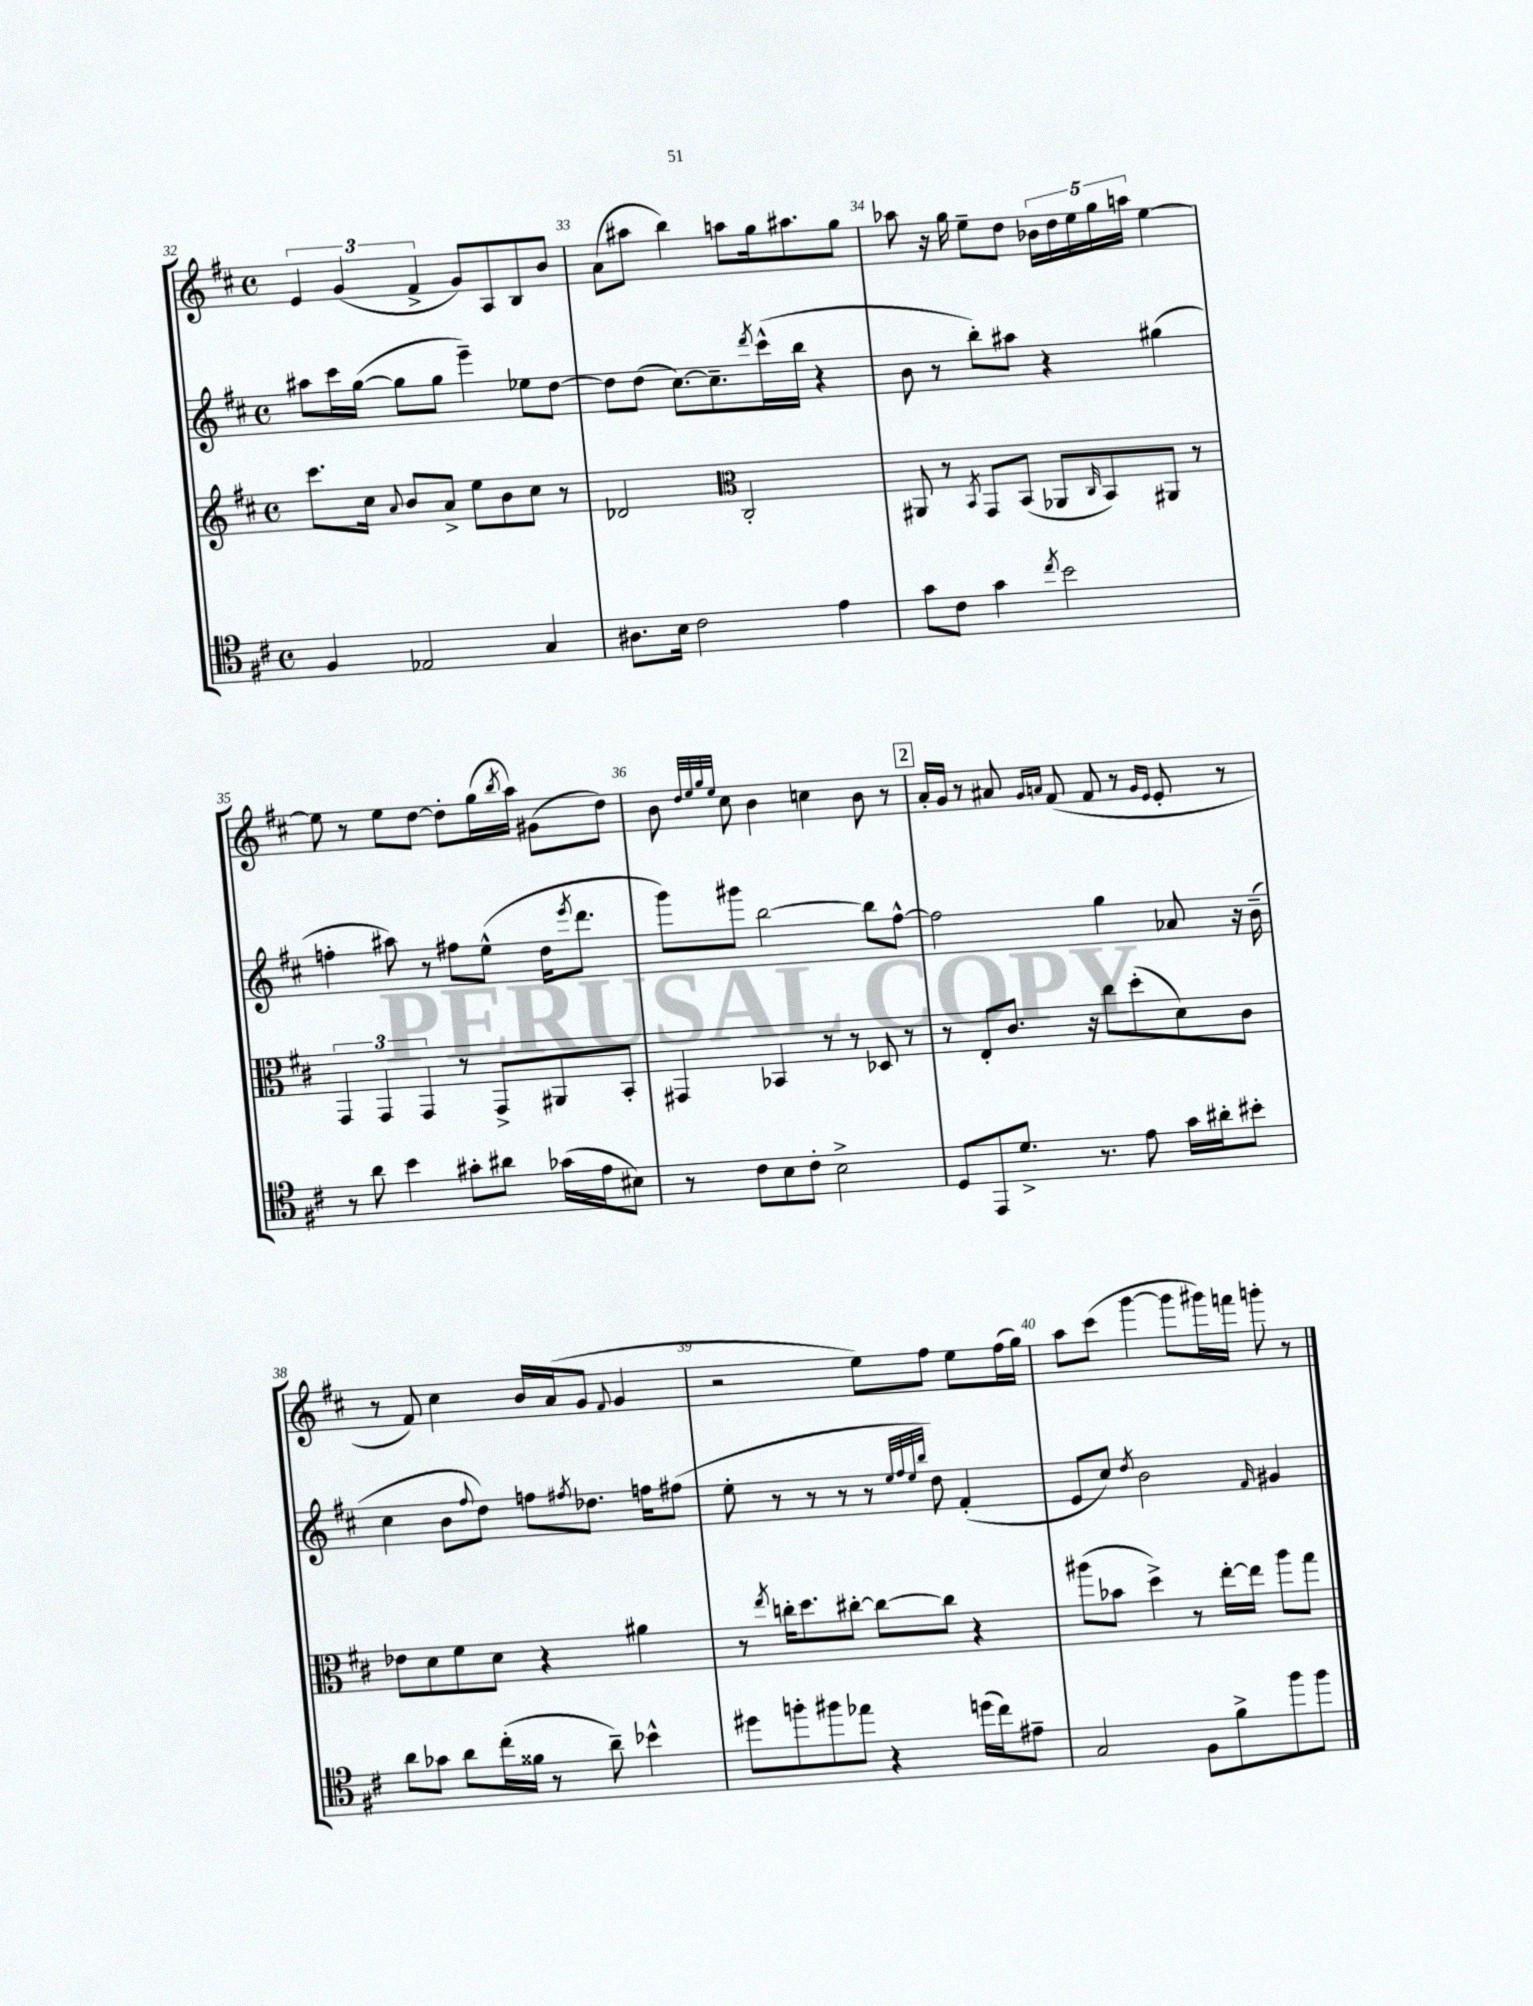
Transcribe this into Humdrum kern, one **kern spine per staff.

**kern	**kern	**kern	**kern
*staff4	*staff3	*staff2	*staff1
*clefC4	*clefG2	*clefG2	*clefG2
*k[f#c#]	*k[f#c#]	*k[f#c#]	*k[f#c#]
*M4/4	*M4/4	*M4/4	*M4/4
*met(c)	*met(c)	*met(c)	*met(c)
4F#/	8.ccc#\L	8aa#\L	6e/
.	.	16ccc#\L	.
.	.	.	(6g/
.	16cc#\Jk	([16gg\JJ	.
.	8qqa/	.	.
2E-/	8b/L	8gg\]L	.
.	.	.	6f#^/
.	8a^/J	8gg\J	.
.	8ee\L	4eee~\)	8g/L)
.	8b\	.	8A/
4G/	8cc#\J	8ee-\L	8B/
.	8r	[8dd\J	8b/J
=	=	=	=
8.A#\L	2d-/	8dd\]L	(8a\L
.	.	(8dd\J	8aa#\J
16B\Jk	.	.	.
2c#\	.	[8.cc#\L)	4bb\)
.	.	8.cc#~\]	.
*	*clefC3	*	*
.	2C#'/	.	8aa\L
.	.	8qddd/	.
.	.	(16ccc#^^\L	16gg\k
.	.	16bb\JJ	8.aa#\
4e\	.	4r	.
.	.	.	8gg\J
=	=	=	=
8g\L	8AA#/	8b\	8aa-\
8c#\J	8r	8r	16r
.	.	.	16gg\
.	8qBB/	.	.
4g\	8GG/L	8bb'\L)	8ee~\L
.	(8BB/J	8aa#\J	8dd\J
8qcc#/	.	.	.
2b\	8AA-/L	4r	20b-\LL
.	.	.	20dd\
.	.	.	20ee\
.	16qqC#/	.	.
.	8BB/)	.	.
.	.	.	20gg\
.	.	.	20aa\JJ
.	8AA#/J	(4gg#\	[4ee\
.	8r	.	.
=	=	=	=
8r	6GG/	4ff'\	8ee\]
8a\	.	.	8r
.	6GG/	.	.
4b\	.	8aa#\)	8ee\L
.	6GG/	.	.
.	.	8r	[8dd\J
8g#'\L	8r	8ff#\L	8dd'\]L
8a#\J	8GG^/L	(8ee^^\J	(16gg\L
.	.	.	8qbb/
.	.	.	16aa\JJ)
(16g-\LL	8AA#/	16dd\LK	(8g#\L
.	.	8qeee/	.
16e\J	.	8.ddd\J	.
8B#\J)	8BB'/J	.	8dd\J)
=	=	=	=
8r	4GG#/	8ggg\L)	8b\
.	.	.	32qqdd/LLL
.	.	.	32qqee/
.	.	.	32qqgg/
.	.	.	32qqee/JJJ
8c#\L	.	8ggg#\J	8cc#\
8B\	4BB-/	[2bb\	4b\
8c#'\J	.	.	.
2B^\	8r	.	4cc\
.	8r	.	.
.	8D-/	8bb\]L	8b\
.	8r	[8ff#^^\J	8r
=	=	=	=
8D/L	8r	2ff#\]	16a'/LL
.	.	.	16g/JJ
8EE/	8E'/L	.	8r
8.d^/J	8.c#/J	.	8a#/
.	.	.	16qqg/LL
.	.	.	16qqa/JJ
.	.	.	(8f#/
8.r	16r	.	.
.	8cc#\L	4gg\	8f#/
8e\	(8dd'\	.	8r
.	.	.	16qqg/LL
.	.	.	16qqe/JJ
16g\LL	8d\)	8a-/	8e'/
16a#'\J	.	.	.
8b#'\J	8c#\J	16r	8r
.	.	(16b~\	.
=	=	=	=
8a\L	8e-\L	4cc#\	8r
8g-\J	8d\	.	8f#/)
8a\L	8f#\	8b\L	4cc#\
.	.	8qqff#/	.
(16cc#'\L	8d\J	8dd\J)	.
16f##\JJ	.	.	.
8r	4r	8ff\L	16b/LL
.	.	.	(16a/J
.	.	8qff#/	.
8a~\)	.	8.dd-\J	8g/J
.	.	.	8qqf#/
4b-^^\	4a#\	.	4g/
.	.	16ff\LK	.
.	.	(8ff#\J	.
=	=	=	=
8dd#\L	8r	8ee'\	2r
.	8qee/	.	.
8ff'\	16cc'\LK	8r	.
.	8.dd\	.	.
8ff#\	.	8r	.
8ee-\J	[8cc#'\J	8r	.
4r	8cc#\_L	8r	8ee\L)
.	.	32qqee/LLL	.
.	.	32qqff#/	.
.	.	32qqee/	.
.	.	32qqbb/JJJ	.
.	8cc#\]J	8dd\)	8ff#\J
(16dd\LL	4r	(4f#'/	8ee\L
16cc#\J)	.	.	.
8e#~\J	.	.	(16ff#\L
.	.	.	16gg\JJ)
=	=	=	=
2G/	(8aa#\L	8e/L	8aa\L
.	8b-\J	8cc#/J)	(8ccc#\J
.	.	8qdd/	.
.	4dd^\)	2b\	[4ggg\
8F#\L	8r	.	8ggg\]L
8f#^\	[16ee'\LL	.	16ggg#\L)
.	16ee\]JJ	.	16fff\JJ
.	.	16qqf#/	.
8ff#\	8aa#\L	4g#/	8ggg'\
8ff#\J	8gg\J	.	8r
==	==	==	==
*-	*-	*-	*-
